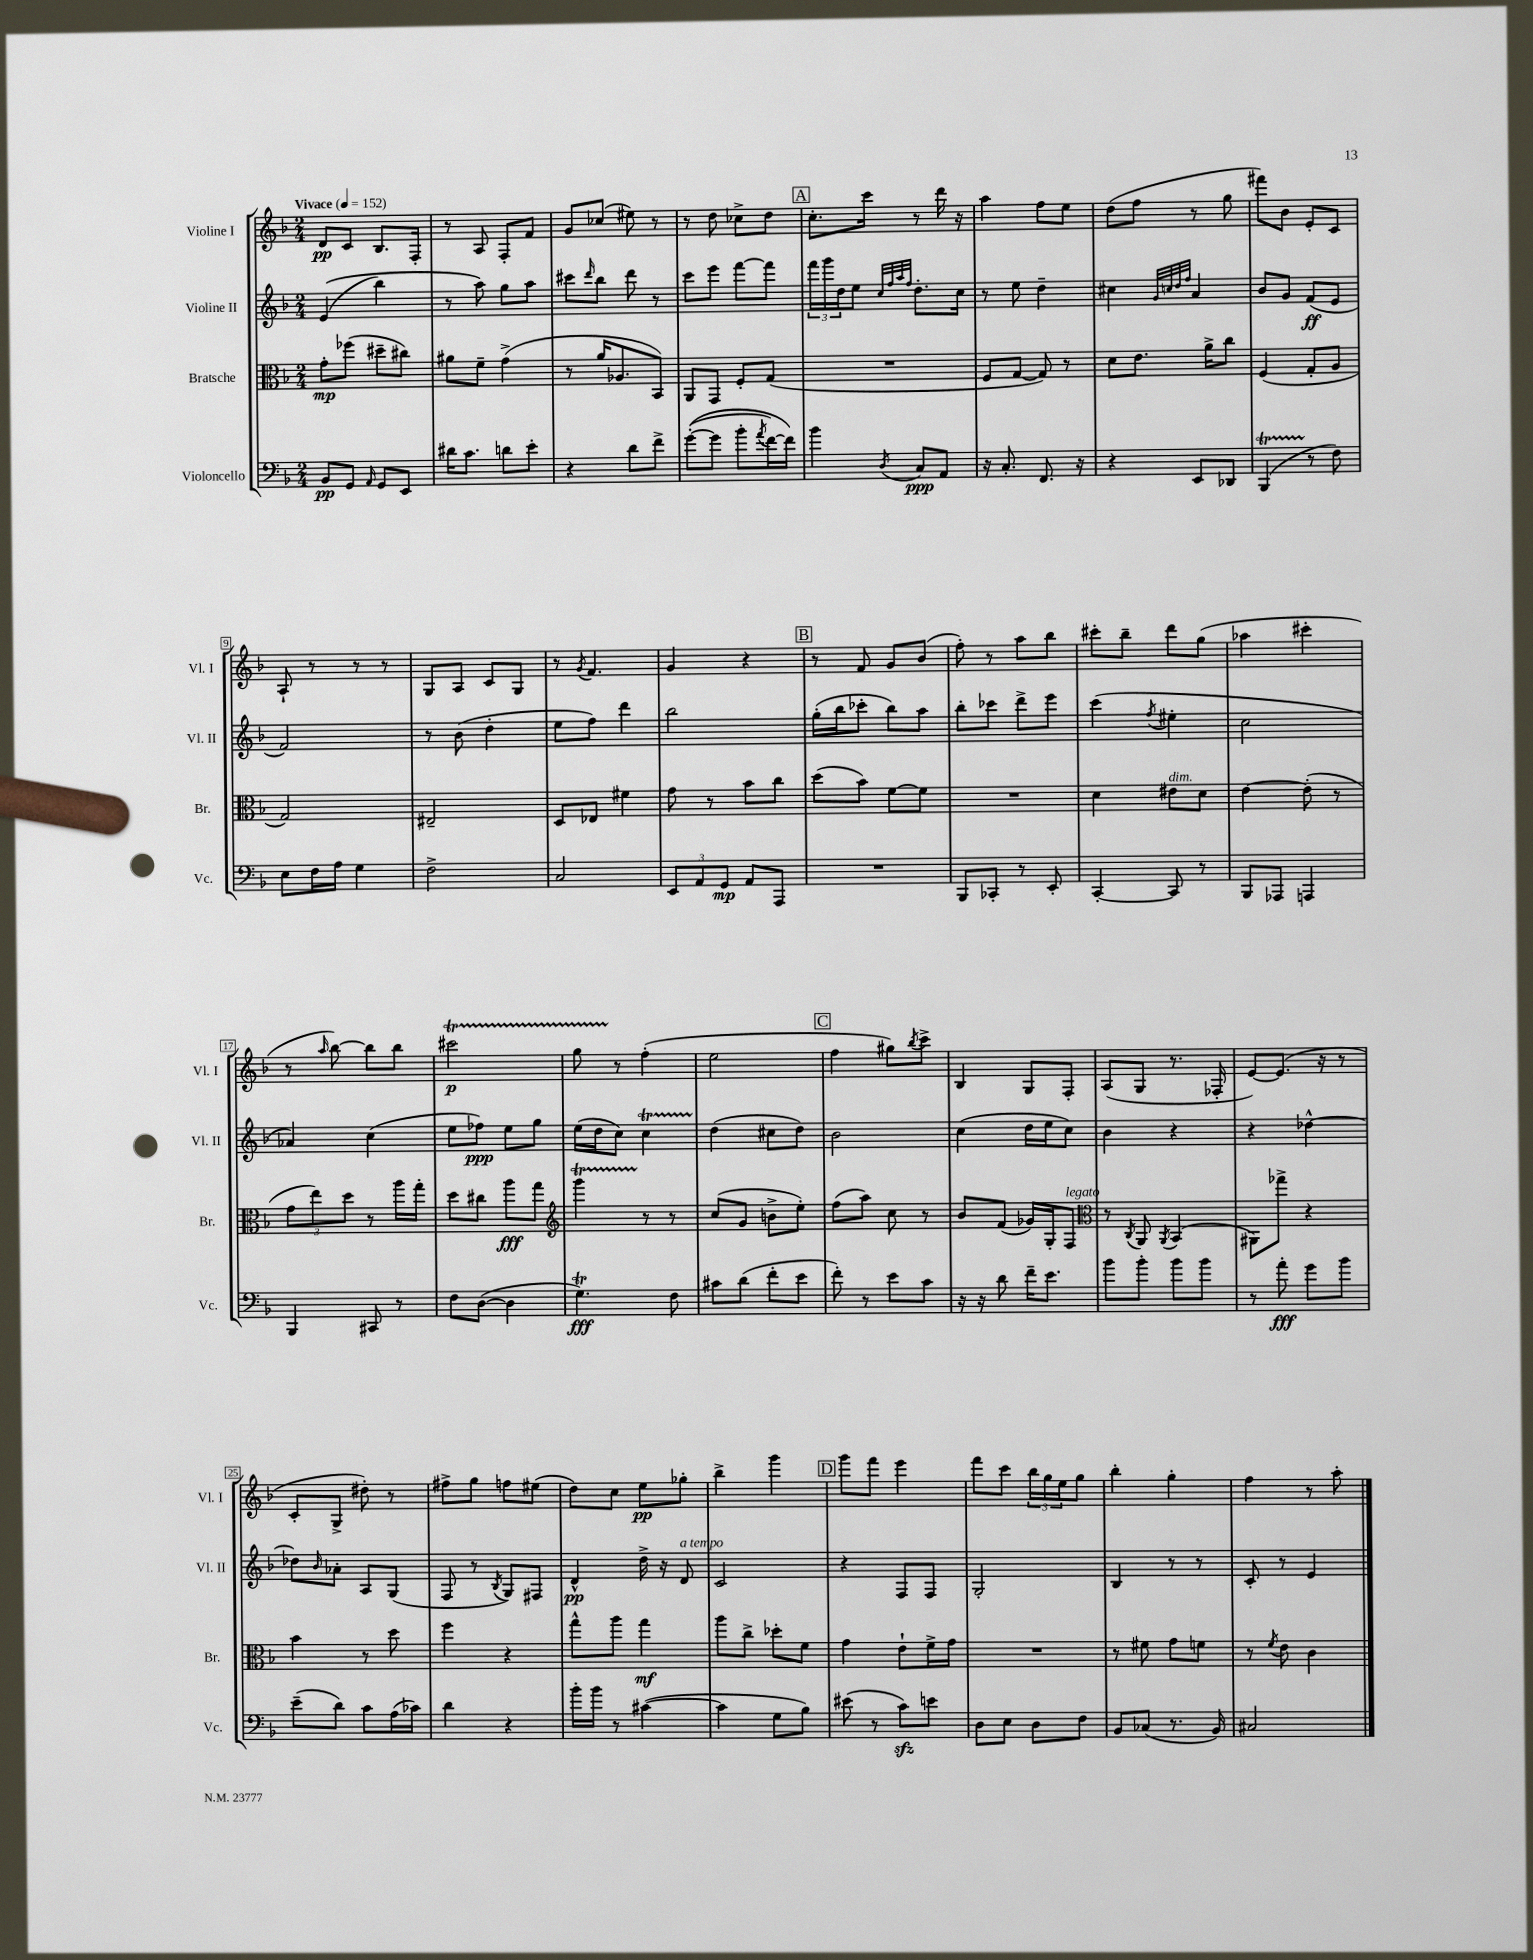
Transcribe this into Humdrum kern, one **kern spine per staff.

**kern	**kern	**kern	**kern
*staff4	*staff3	*staff2	*staff1
*clefF4	*clefC3	*clefG2	*clefG2
*k[b-]	*k[b-]	*k[b-]	*k[b-]
*M2/4	*M2/4	*M2/4	*M2/4
*MM152	*MM152	*MM152	*MM152
8BB-	8g'	&((4e	8d
8GG	(8ff-	.	8c
16qqAA	.	.	.
8GG	8dd#~	4bb-)	8.B-
8EE	8cc#)	.	.
.	.	.	16F'
=	=	=	=
16d#	8a#	8r	8r
8.c	.	.	.
.	8f~	8aa&)	8A
8d	(4g^	8gg	8F'
8e'	.	8aa	8f
=	=	=	=
4r	8r	8ccc#	8g
.	.	16qqddd	.
.	16a	8bb-	(8cc-
.	8.A-	.	.
8d	.	8ddd	8ee#)
8f^	8BB-)	8r	8r
=	=	=	=
&(([8g'	8AA	8ccc	8r
8g]	8GG	8eee	8dd
8b-'	8F'	[8fff	8cc-^
8qa	.	.	.
[16f)	(8G	8fff]	8dd
16f]&)	.	.	.
=	=	=	=
4b-	2r	24fff	8.cc'
.	.	24ggg	.
.	.	24dd	.
.	.	8ee	.
.	.	.	16ccc
.	.	32qqcc	.
.	.	32qqff	.
.	.	32qqaa	.
8qD	.	32qqff	.
8C	.	8.dd'	8r
8AA	.	.	16ddd
.	.	16cc	16r
=	=	=	=
16r	8F	8r	4aa
8.C'	.	.	.
.	[8G	8ee	.
8.FF	8G])	4dd~	8ff
.	8r	.	8ee
16r	.	.	.
=	=	=	=
4r	8d	4cc#	(8dd
.	8.e	.	8ff
.	.	32qqg	.
.	.	32qqcc	.
.	.	32qqdd	.
.	.	32qqff	.
8EE	.	4a	8r
.	16a^	.	.
8DD-	8cc	.	8gg
=	=	=	=
(4BBB-	(4F	8b-	8fff#)
.	.	8g	8b-
8r	8G'	(8f	8e'
8F)	8A	8e	8c
=	=	=	=
8E	2G)	2f)	8A`
16F	.	.	8r
16A	.	.	.
4G	.	.	8r
.	.	.	8r
=	=	=	=
2F^	2E#~	8r	8G
.	.	(8b-	8A
.	.	4dd'	8c
.	.	.	8G
=	=	=	=
2C	8D	8ee	8r
.	.	.	8qg
.	8E-	8ff)	4.f
.	4f#	4ddd	.
=	=	=	=
12EE	8g	2bb-	4g
12AA	.	.	.
.	8r	.	.
12GG	.	.	.
8AA	8b-	.	4r
8AAA	8cc	.	.
=	=	=	=
2r	(8dd	(16gg'	8r
.	.	16bb-	.
.	8b-)	8ccc-'	8f
.	[8f	8bb-)	8g
.	8f]	8aa	(8b-
=	=	=	=
8BBB-	2r	8bb-'	8ff')
8CC-'	.	8ccc-	8r
8r	.	8ddd^	8aa
8EE'	.	8eee	8bb-
=	=	=	=
[4CC'	4d	(4ccc	8ccc#'
.	.	.	8bb-~
.	.	8qff	.
8CC]	8e#	4ee#'	8ddd
8r	8d	.	(8gg
=	=	=	=
8BBB-	[4e	2cc	4aa-
8AAA-	.	.	.
4AAA	(8e']	.	4ccc#'
.	8r	.	.
=	=	=	=
4BBB-	12g	4a-)	8r
.	12ee)	.	.
.	.	.	16qqaa
.	.	.	[8bb-)
.	12dd	.	.
8CC#	8r	(4cc	8bb-]
8r	16aa	.	8bb-
.	16gg'	.	.
=	=	=	=
8F	8dd	8ee	2ccc#
([8D	8cc#	8ff-)	.
4D]	8aa	8ee	.
.	8gg	8gg	.
=	=	=	=
*	*clefG2	*	*
4.G)	4ggg	(16ee	8gg
.	.	16dd	.
.	.	8cc)	8r
.	8r	4cc	(4ff'
8F	8r	.	.
=	=	=	=
8c#	(8cc	(4dd	2ee
(8d	8g	.	.
8f'	8b^	8cc#	.
8e	8ee')	8dd)	.
=	=	=	=
8f')	(8ff	2b-	4ff
8r	8aa)	.	.
8e	8cc	.	8gg#)
.	.	.	8qbb-
8c	8r	.	8ccc^
=	=	=	=
16r	8b-	(4cc	4B-
16r	.	.	.
8d	(8f	.	.
16f~	16g-)	16dd	8G
8.e	16G'	16ee	.
.	8F	8cc)	8F'
=	=	=	=
*	*clefC3	*	*
8b-	8r	4b-	(8A
.	8qC	.	.
8b-'	8AA	.	8G
.	8qAA	.	.
8b-	(4BB-	4r	8.r
8b-	.	.	.
.	.	.	16F-'
=	=	=	=
8r	8AA#)	4r	[8e)
8a'	8gg-^	.	(8.e]
8g	4r	[4dd-^^	.
.	.	.	16r
8b-	.	.	8r
=	=	=	=
(8e~	4b-	8dd-]	8c'
.	.	16qqb-	.
8d)	.	8a-'	8G^
8c	8r	8A	8dd#')
(16A	8dd	(8G	8r
16c-)	.	.	.
=	=	=	=
4d	4ff	8F	8ff#^
.	.	8r	8gg
.	.	8qB-	.
4r	4r	8G)	8ff
.	.	8F#	(8ee#
=	=	=	=
16b-'	8gg^^	4d^^	8dd)
16b-	.	.	.
8r	8aa	.	8cc
([4c#	4gg	16dd^	8ee
.	.	16r	.
.	.	8d	8gg-'
=	=	=	=
4c#]	8aa	2c	4bb-^
.	8cc^	.	.
8G	8dd-'	.	4ggg
8B-)	8f	.	.
=	=	=	=
(8e#	4g	4r	8ggg
8r	.	.	8fff
8c)	8e`	8F	4eee
8e	16f^	8F	.
.	16g	.	.
=	=	=	=
8D	2r	2G'	8fff
8E	.	.	8ccc
8D	.	.	24bb-
.	.	.	24gg
.	.	.	24ee
8F	.	.	8gg
=	=	=	=
8BB-	8r	4B-	4bb-'
(8C-	8f#	.	.
8.r	8g	8r	4gg'
.	8f	8r	.
16BB-)	.	.	.
=	=	=	=
2C#	8r	8c'	4ff
.	8qf	.	.
.	8e	8r	.
.	4c	4e	8r
.	.	.	8aa'
==	==	==	==
*-	*-	*-	*-
